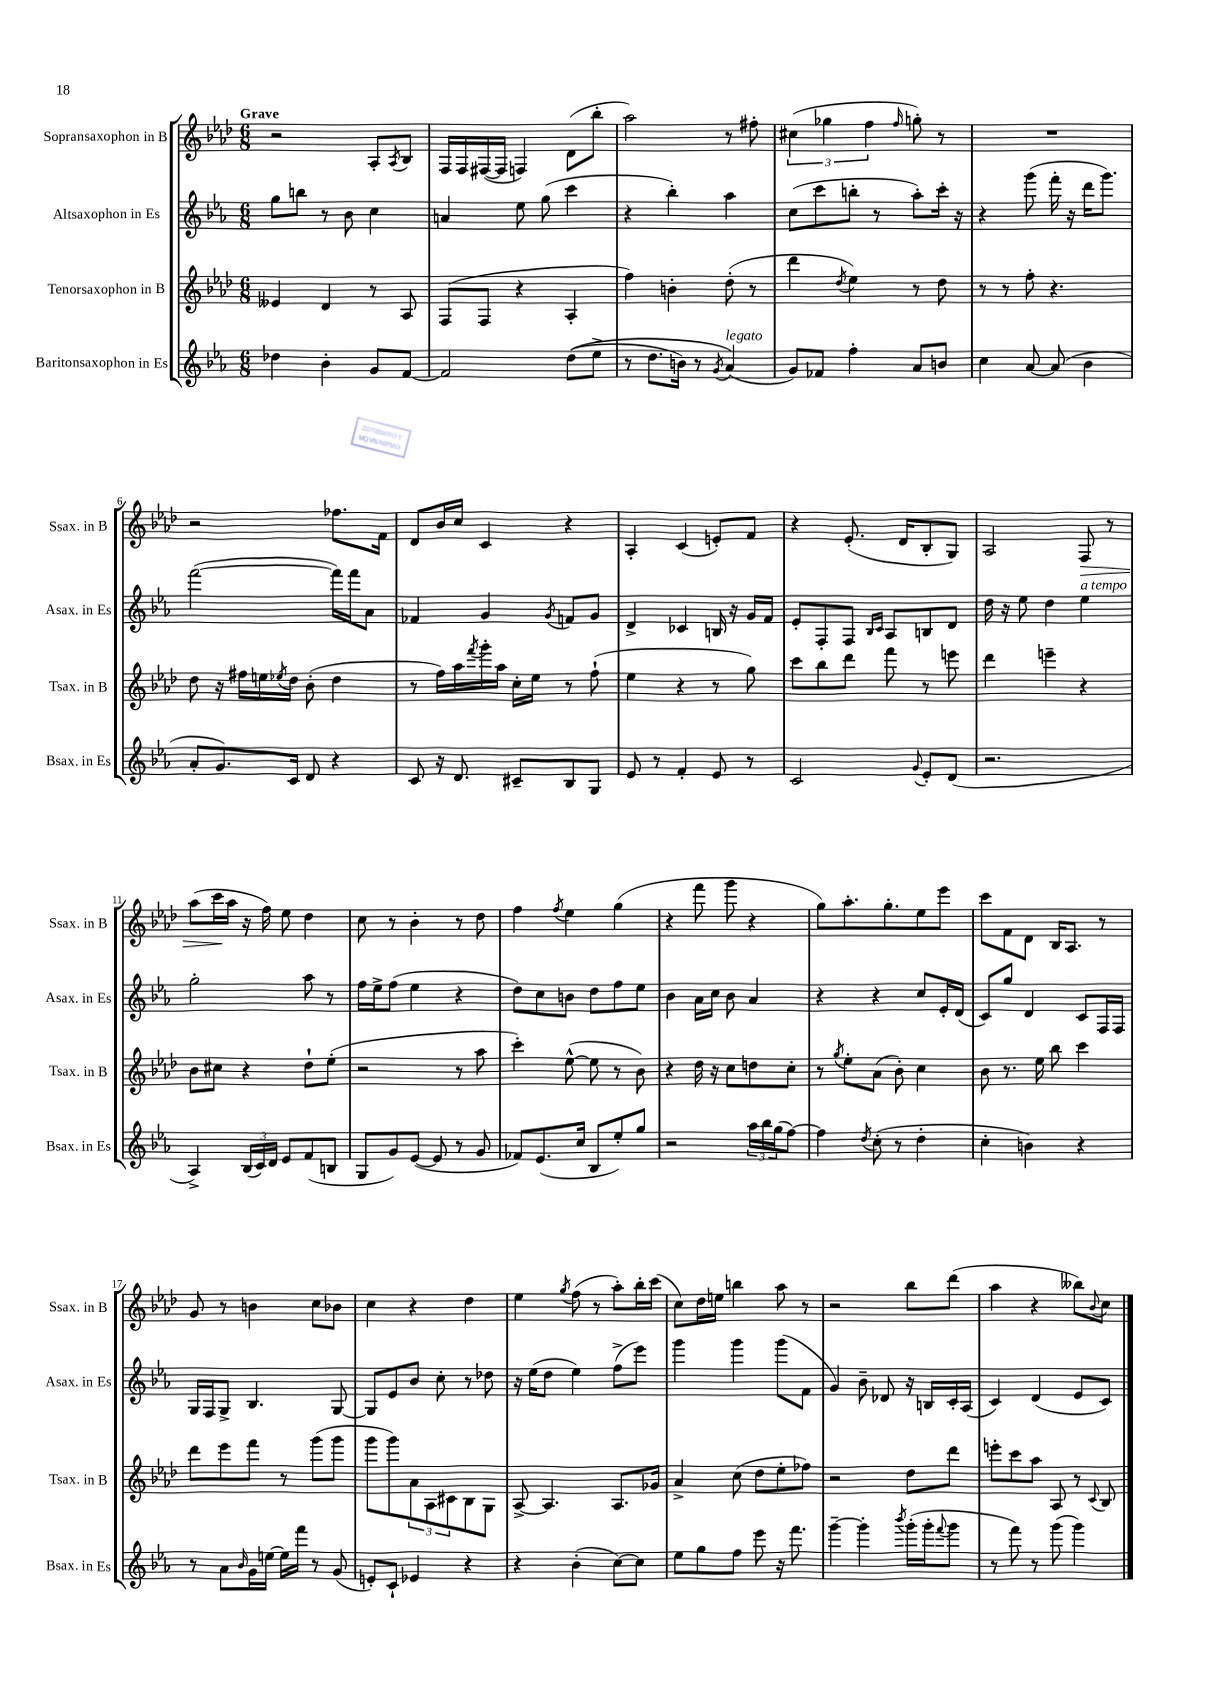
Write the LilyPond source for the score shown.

<<
\new StaffGroup <<
\new Staff = "s0" \with { instrumentName = "Sopransaxophon in B" shortInstrumentName = "Ssax. in B" } {
    \clef treble \key aes \major \numericTimeSignature \time 6/8 \tempo "Grave"
    r2 aes8-. \acciaccatura { aes8 } bes8 |
    f16 f16 fis16~( fis16 f4) des'8( bes''8-. |
    aes''2) r8 fis''8-. |
    \tuplet 3/2 { cis''4( ges''4 f''4 } \grace { f''16 } g''8-.) r8 |
    R2. |
    r2 fes''8. f'16 |
    des'8 bes'16 c''16 c'4 r4 |
    aes4-. c'4( e'8-.) f'8 |
    r4 ees'8.-.( des'16 bes8-. g8) |
    aes2 f8\> r8 |
    aes''8( c'''16\! aes''16 r16 f''16) ees''8 des''4 |
    c''8 r8 bes'4-. r8 des''8 |
    f''4 \acciaccatura { f''8 } ees''4 g''4( |
    r4 f'''8 g'''8 r4 |
    g''8) aes''8.-. g''8.-. ees''8 ees'''8 |
    c'''8 f'8 des'8 bes16 aes8. r8 |
    g'8 r8 b'4 c''8 bes'8 |
    c''4 r4 des''4 |
    ees''4 \acciaccatura { g''8 } f''8( r8 aes''8-.) bes''16-. c'''16( |
    c''8) des''16 e''16 b''4 aes''8 r8 |
    r2 bes''8 des'''8( |
    aes''4 r4 beses''8) \appoggiatura { bes'8 } c''8 \bar "|." |
}
\new Staff = "s1" \with { instrumentName = "Altsaxophon in Es" shortInstrumentName = "Asax. in Es" } {
    \clef treble \key ees \major \numericTimeSignature \time 6/8
    g''8 b''8 r8 bes'8 c''4 |
    a'4 ees''8 g''8( c'''4 |
    r4 bes''4-.) aes''4 |
    c''8( c'''8 b''8-. r8 aes''8-.) c'''16-. r16 |
    r4 g'''8( f'''16-. r16 d'''16 g'''8.) |
    f'''2~( f'''16) f'''16 aes'8 |
    fes'4 g'4 \acciaccatura { g'8 } f'8 g'8 |
    d'4-> ces'4 b16 r16 g'16 f'16 |
    ees'8-. f8-. f8 \grace { bes16 c'16 } aes8 b8 d'8 |
    d''16 r16 ees''8 d''4 ees''4^\markup { \italic "a tempo" } |
    g''2-. aes''8 r8 |
    f''16 ees''16-> f''8( ees''4 r4 |
    d''8) c''8 b'8 d''8 f''8 ees''8 |
    bes'4 aes'16 c''16 bes'8 aes'4 |
    r4 r4 c''8 ees'16-. d'16( |
    c'8) g''8 d'4 c'8 f16 f16 |
    g16 f16 g8-> bes4. g8~ |
    g8 ees'8 bes'8 c''8-. r8 des''8 |
    r16 ees''16( d''8 ees''4) f''8->( ees'''8) |
    g'''4 g'''4 g'''8( f'8 |
    g'4) bes'8-- des'8 r16 b16 c'16-. aes16( |
    c'4) d'4( ees'8 c'8) \bar "|." |
}
\new Staff = "s2" \with { instrumentName = "Tenorsaxophon in B" shortInstrumentName = "Tsax. in B" } {
    \clef treble \key aes \major \numericTimeSignature \time 6/8
    eeses'4 des'4 r8 aes8 |
    f8( f8 r4 aes4-. |
    f''4) b'4-. des''8-.( r8 |
    des'''4 \acciaccatura { des''8 } ees''4) r8 des''8 |
    r8 r8 f''8-. r4. |
    des''8 r16 fis''16 e''16 \acciaccatura { ees''8 } des''16 bes'8-.( des''4 |
    r8 f''16) aes''16 \acciaccatura { f'''8 } g'''16-. aes''16 c''16-. ees''16 r8 f''8-!( |
    ees''4 r4 r8 g''8) |
    c'''8 bes''8 des'''8 f'''8 r8 e'''8 |
    des'''4 e'''4-- r4 |
    bes'8 cis''8 r4 des''8-! ees''8-.( |
    r2 r8 aes''8 |
    c'''4-.) ees''8~-^( ees''8 r8 bes'8) |
    r4 des''16 r16 c''8 d''8 c''8-. |
    r8 \acciaccatura { g''8 } ees''8-. aes'8( bes'8-.) c''4 |
    bes'8 r8. ees''16 bes''8 c'''4 |
    des'''8 ees'''8 f'''8 r8 g'''8( g'''8 |
    g'''8 g'''8) \tuplet 3/2 { aes'8 aes8 cis'8 } bes8 g8 |
    aes8~-> aes4. aes8. ges'16 |
    aes'4-> c''8( des''8 ees''8-. fes''8) |
    r2 des''8 des'''8 |
    e'''8-. c'''8 aes''8 aes8 r8 \appoggiatura { c'8 } bes8 \bar "|." |
}
\new Staff = "s3" \with { instrumentName = "Baritonsaxophon in Es" shortInstrumentName = "Bsax. in Es" } {
    \clef treble \key ees \major \numericTimeSignature \time 6/8
    des''4 bes'4-. g'8 f'8~ |
    f'2 d''8(\( ees''8-> |
    r8 d''8. b'16) r8 \acciaccatura { g'8 } aes'4^\markup { \italic "legato" }(\) |
    g'8) fes'8 f''4-. aes'8 b'8 |
    c''4 aes'8~ aes'8( bes'4 |
    aes'8-. g'8.) c'16 d'8 r4 |
    c'8 r16 d'8. cis'8-- bes8 g8 |
    ees'8 r8 f'4-. ees'8 r8 |
    c'2 \appoggiatura { g'8 } ees'8-. d'8( |
    r2. |
    aes4->) \tuplet 3/2 { bes16( c'16) d'16 } ees'8 f'8( b8 |
    g8 g'8) ees'8~( ees'8 r8 g'8 |
    fes'8) ees'8.( c''16 bes8 ees''8-.) g''8 |
    r2 \tuplet 3/2 { aes''16 bes''16 g''16( } f''8~) |
    f''4 \acciaccatura { d''8 } c''8-.( r8 d''4-. |
    c''4-. b'4) r4 |
    r8 aes'8 \grace { bes'16 } g'16 e''16~ e''16 f'''16 r8 g'8( |
    e'8-.) c'8-! ees'4 r4 |
    r4 bes'4-.( c''8~) c''8 |
    ees''8 g''8 f''8 ees'''8 r16 f'''8. |
    g'''4~-- g'''4-. \acciaccatura { bes'''8 } g'''16-.( g'''16-. \appoggiatura { f'''8 } g'''8 |
    r8 f'''8) r8 g'''8( g'''4) \bar "|." |
}
>>
>>
